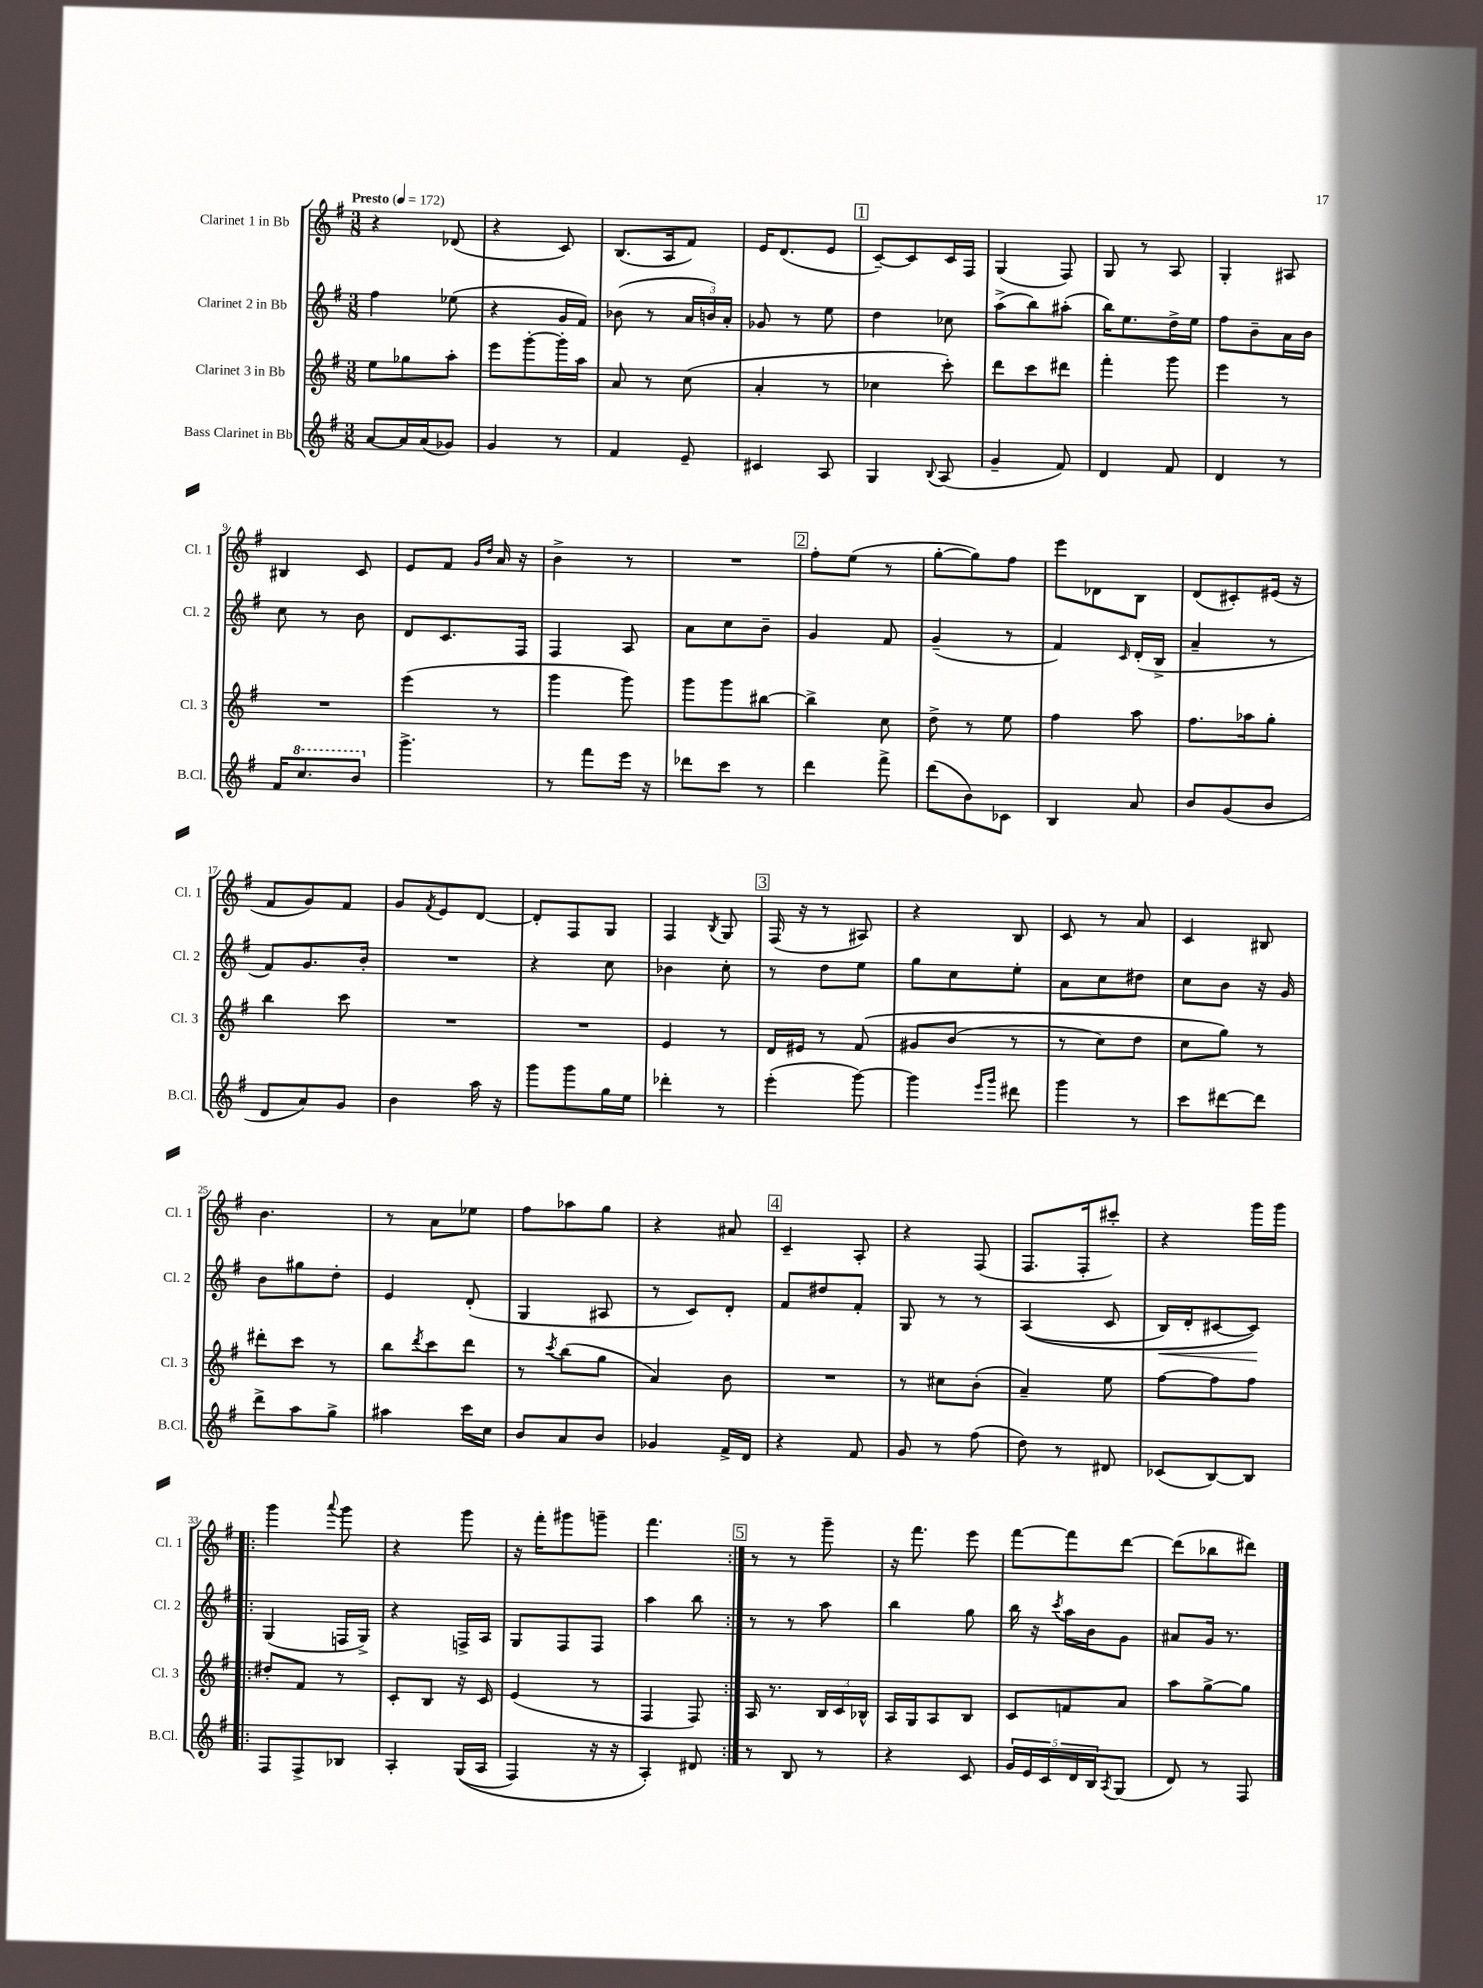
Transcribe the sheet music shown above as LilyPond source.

<<
\new StaffGroup <<
\new Staff = "s0" \with { instrumentName = "Clarinet 1 in Bb" shortInstrumentName = "Cl. 1" } {
    \clef treble \key g \major \numericTimeSignature \time 3/8 \tempo "Presto" 4 = 172
    r4 des'8( |
    r4 c'8) |
    b8.( a16 fis'8) |
    e'16 d'8.( e'8 |
    \mark \markup { \box "1" } c'8~--) c'8 c'16 fis16 |
    g4( fis8) |
    g8 r8 a8 |
    g4-. ais8 |
    bis4 c'8 |
    e'8 fis'8 \grace { g'16 d''16 } a'16 r16 |
    b'4-> r8 |
    R4. |
    \mark \markup { \box "2" } fis''8-. e''8( r8 |
    g''8~-. g''8) fis''8 |
    e'''8 des'8 b8 |
    d'8( cis'8-.) eis'16( r16 |
    fis'8 g'8) fis'8 |
    g'8 \acciaccatura { fis'8 } e'8 d'8~ |
    d'8-. fis8 g8 |
    fis4 \acciaccatura { b8 } g8 |
    \mark \markup { \box "3" } fis16( r16 r8 ais8) |
    r4 b8 |
    c'8 r8 a'8 |
    c'4 bis8 |
    b'4. |
    r8 a'8 ees''8 |
    fis''8 aes''8 g''8 |
    r4 ais'8 |
    \mark \markup { \box "4" } c'4-- a8-. |
    r4 fis8( |
    fis8. fis16-. cis'''8-.) |
    r4 g'''16 g'''16 |
    \repeat volta 2 { g'''4 \appoggiatura { a'''8 } g'''8 |
    r4 g'''8 |
    r16 fis'''16-. gis'''8 g'''8-- |
    fis'''4. | }
    \mark \markup { \box "5" } r8 r8 g'''8-- |
    r16 fis'''8. e'''8 |
    fis'''8~ fis'''8 d'''8~ |
    d'''8( bes''8 dis'''8) \bar "|." |
}
\new Staff = "s1" \with { instrumentName = "Clarinet 2 in Bb" shortInstrumentName = "Cl. 2" } {
    \clef treble \key g \major \numericTimeSignature \time 3/8
    fis''4 ees''8( |
    r4 g'16 fis'16) |
    bes'8( r8 \tuplet 3/2 { a'16 b'16) a'16-. } |
    ges'8 r8 e''8 |
    \mark \markup { \box "1" } d''4 ces''8 |
    a''8->( b''8) ais''8-.( |
    b''16) e''8. d''16-> e''16 |
    fis''8 b'8-- a'16 b'16 |
    c''8 r8 b'8 |
    d'8 c'8. fis16 |
    fis4 a8 |
    a'8 c''8 b'8-- |
    \mark \markup { \box "2" } g'4 fis'8 |
    g'4--( r8 |
    fis'4) \grace { c'16 } d'16-.( b16-> |
    a'4-- r8 |
    fis'8) g'8. b'16-. |
    R4. |
    r4 c''8 |
    bes'4 c''8-. |
    \mark \markup { \box "3" } r8 d''8 e''8 |
    g''8 c''8 e''8-. |
    a'8 c''8 dis''8 |
    c''8 b'8 r16 g'16 |
    b'8 gis''8 d''8-. |
    e'4 d'8-.( |
    g4 ais8 |
    r8 c'8) d'8-. |
    \mark \markup { \box "4" } fis'8 dis''8 fis'8-. |
    g8 r8 r8 |
    a4(\( c'8 |
    b16\<) d'16-. cis'8~ cis'8\!\) |
    \repeat volta 2 { g4( f16 g16->) |
    r4 f16-> a16 |
    g8 fis8 fis8 |
    a''4 b''8 | }
    \mark \markup { \box "5" } r8 r8 a''8 |
    b''4 g''8 |
    b''16 r16 \acciaccatura { c'''8 } a''16 b'16 g'8 |
    ais'8 g'16 r8. \bar "|." |
}
\new Staff = "s2" \with { instrumentName = "Clarinet 3 in Bb" shortInstrumentName = "Cl. 3" } {
    \clef treble \key g \major \numericTimeSignature \time 3/8
    e''8 ges''8 a''8-. |
    e'''8 g'''8~-. g'''16-. a''16 |
    a'8 r8 c''8( |
    a'4-. r8 |
    \mark \markup { \box "1" } ces''4 c'''8-.) |
    d'''8 c'''8 dis'''8 |
    fis'''4-. g'''8 |
    e'''4 r8 |
    R4. |
    e'''4( r8 |
    g'''4 g'''8) |
    g'''8 g'''8 bis''8~ |
    \mark \markup { \box "2" } bis''4-> c''8 |
    d''8-> r8 e''8 |
    fis''4 a''8 |
    fis''8. aes''16 g''8-. |
    b''4 c'''8 |
    R4. |
    R4. |
    e'4 r8 |
    \mark \markup { \box "3" } d'16 eis'16 r8 fis'8\( |
    gis'8 b'8( r8 |
    r8 c''8) d''8 |
    c''8 g''8\) r8 |
    dis'''8-. c'''8 r8 |
    b''8 \acciaccatura { d'''8 } c'''8 d'''8 |
    r8 \acciaccatura { c'''8 } b''8( g''8 |
    a'4) b'8 |
    \mark \markup { \box "4" } R4. |
    r8 cis''8 b'8-.( |
    a'4--) e''8 |
    fis''8~ fis''8 fis''8 |
    \repeat volta 2 { dis''8-. fis'8 r8 |
    c'8-. b8 r16 c'16 |
    e'4( r8 |
    fis4 fis8) | }
    \mark \markup { \box "5" } a16 r8. \tuplet 3/2 { b16 c'16 bes16-^ } |
    a16 g16 a8 b8 |
    c'8 f'8 a'8 |
    a''8 g''8~-> g''8 \bar "|." |
}
\new Staff = "s3" \with { instrumentName = "Bass Clarinet in Bb" shortInstrumentName = "B.Cl." } {
    \clef treble \key g \major \numericTimeSignature \time 3/8
    a'8~ a'16 a'16( ges'8) |
    g'4 r8 |
    fis'4 e'8-- |
    cis'4 a8 |
    \mark \markup { \box "1" } g4 \appoggiatura { b8 } a8( |
    g'4-- fis'8) |
    d'4 fis'8 |
    d'4 r8 |
    fis'16 \ottava #1 c'''8. b''8 \ottava #0 |
    g'''4.-> |
    r8 fis'''8 e'''16 r16 |
    des'''8 c'''8 r8 |
    \mark \markup { \box "2" } d'''4 fis'''8-> |
    d'''8( b'8) ces'8 |
    b4 a'8 |
    b'8 g'8( b'8 |
    d'8 a'8) g'8 |
    b'4 a''16 r16 |
    g'''8 g'''8 g''16 e''16 |
    des'''4-. r8 |
    \mark \markup { \box "3" } e'''4-.( g'''8~) |
    g'''4 \grace { e'''16 g'''16 } dis'''8 |
    g'''4 r8 |
    c'''8 dis'''8~ dis'''8 |
    d'''8-> a''8 g''8-> |
    ais''4 c'''16 c''16 |
    b'8 a'8 b'8 |
    ges'4 fis'16-> d'16 |
    \mark \markup { \box "4" } r4 fis'8 |
    g'8 r8 fis''8( |
    d''8) r8 dis'8 |
    ces'8( b8~) b8 |
    \repeat volta 2 { fis8 fis8-> bes8 |
    a4-. g16(\( a16 |
    fis4) r16 r16 |
    a4-.\) dis'8 | }
    \mark \markup { \box "5" } r8 b8 r8 |
    r4 c'8 |
    \tuplet 5/4 { g'16 e'16 c'16 d'16 b16 } \acciaccatura { a8 } g8( |
    d'8) r8 fis8 \bar "|." |
}
>>
>>
